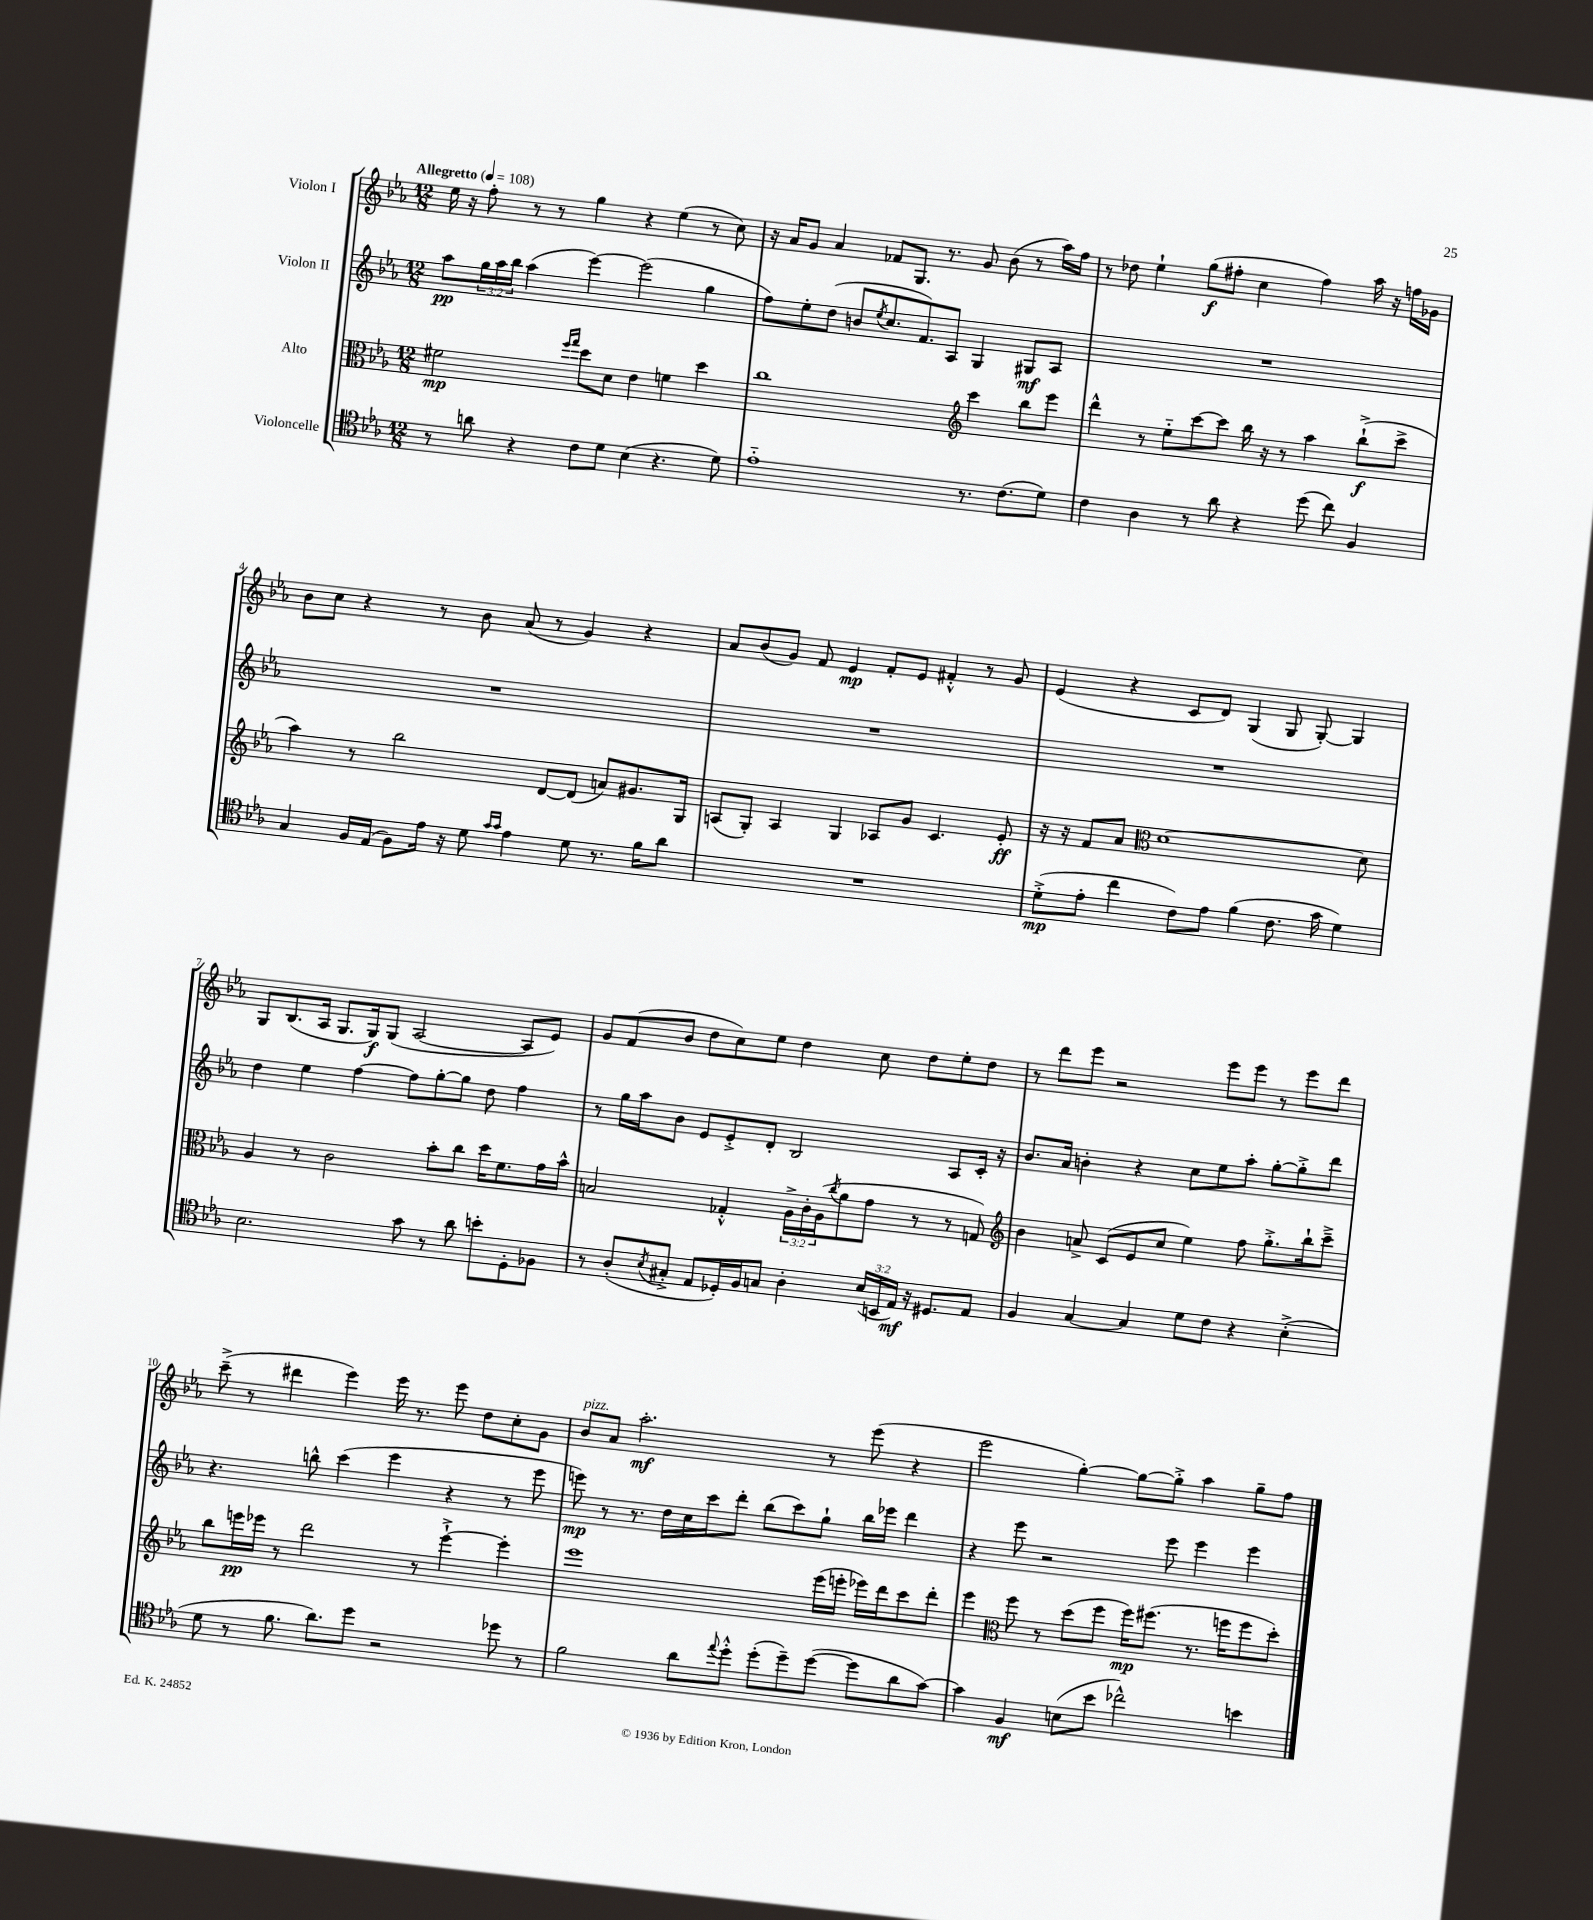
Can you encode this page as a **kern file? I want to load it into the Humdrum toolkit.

**kern	**kern	**kern	**kern
*staff4	*staff3	*staff2	*staff1
*clefC4	*clefC3	*clefG2	*clefG2
*k[b-e-a-]	*k[b-e-a-]	*k[b-e-a-]	*k[b-e-a-]
*M12/8	*M12/8	*M12/8	*M12/8
*MM108	*MM108	*MM108	*MM108
8r	2f#\	8aa-\L	16ee-\
.	.	.	16r
8a\	.	24gg\L	8ff'\
.	.	24aa-\	.
.	.	24bb-\JJ	.
4r	.	(4aa-\	8r
.	.	.	8r
.	16qqff/LL	.	.
.	16qqgg/JJ	.	.
8c\L	8dd\L	[4eee-\)	4gg\
8d\J	8d\J	.	.
(4B-\	4e-\	(2eee-\]	4r
4.r	4f\	.	(4ee-\
.	4dd\	4gg\	8r
8d\)	.	.	8cc\)
=	=	=	=
1e-'~	1cc	8ff\L)	16r
.	.	.	16a-/LK
.	.	8ee-'\	8g/J
.	.	(8dd\J	4a-/
.	.	8b/L	.
.	.	8qee-/	.
.	.	8.cc/	8f-/L
.	.	.	8.G/J
.	.	8.f/)	.
.	.	.	8.r
.	.	8A-/J	.
*	*clefG2	*	*
8.r	4ccc\	4G/	8g/
.	.	.	(8b-\
(8.c\L	.	.	.
.	8bb-\L	8G#/L	8r
8d\J)	8eee-\J	8A-/J	16aa-\LL)
.	.	.	16ff\JJ
=	=	=	=
4c\	4ddd^^\	1.r	8r
.	.	.	8dd-\
4A-\	8r	.	4ee-`\
.	8ee-'~\L	.	.
8r	[8ccc\	.	(8gg\L
8a-\	8ccc\]J	.	8ff#'\J
4r	16bb-\	.	4cc\
.	16r	.	.
.	8r	.	.
(8dd\	4aa-\	.	4ff#\)
8cc\)	.	.	.
4F/	(8bb-`^\L	.	16aa-\
.	.	.	16r
.	8ccc^\J	.	16ff\LL
.	.	.	16g-\JJ
=	=	=	=
4G/	4aa-\)	1.r	8b-\L
.	.	.	8cc\J
16F/LL	8r	.	4r
(16E-/JJ	.	.	.
8F\L)	2bb-\	.	.
16e-\Jk	.	.	8r
16r	.	.	.
8d\	.	.	8b-\
16qqg/LL	.	.	.
16qqg/JJ	.	.	.
4e-\	.	.	(8a-/
.	[8d/L	.	8r
8d\	(8d/]J	.	4g/)
8.r	8a/L)	.	.
.	8.g#/	.	4r
16f\LK	.	.	.
8a-\J	.	.	.
.	16G/Jk	.	.
=	=	=	=
1.r	(8A/L	1.r	8a-/L
.	8G'/J)	.	(8b-/
.	4A/	.	8g/J)
.	.	.	8f/
.	4G/	.	4e-/
.	8A-/L	.	8f'/L
.	8g/J	.	8e-/J
.	4.c/	.	4f#'^^/
.	.	.	8r
.	8e-'/	.	8g/
=	=	=	=
(8d'^\L	16r	1.r	(4e-/
.	16r	.	.
8e-'\J	8f/L	.	.
4cc\	8a-/J	.	4r
*	*clefC3	*	*
.	[1d	.	.
8c\L)	.	.	8c/L
8e-\J	.	.	8d/J)
(4f\	.	.	(4G/
8.c\	.	.	8G/
.	.	.	[8G'/)
16g\	.	.	.
4d\)	.	.	4G/]
.	8d\]	.	.
=	=	=	=
2.B-\	4A-/	4dd\	8G/L
.	.	.	(8.B-/
.	8r	4ee-\	.
.	.	.	16A-/Jk
.	2c\	.	8.G/L
.	.	[4ff\	.
.	.	.	16G/k)
.	.	.	(8G/J
8g\	.	8ff\]L	[2A-/
8r	8b-'\L	[8gg'\	.
8a-\	8cc\J	8gg\]J	.
8b'\L	16dd\LK	8dd\	.
.	8.f\	.	.
8D'\	.	4ff\	8A-/]L
8F-\J	16g\L	.	8e-/J)
.	16b-^^\JJ	.	.
=	=	=	=
8r	2B/	8r	8g/L
(8A-'/L	.	16gg\LL	(8f/
.	.	16aa-\J	.
8qB-/	.	.	.
8G#'^/J	.	8b-\J	8b-/J
8E-/L	.	8e-/L	8dd\L
16D-'/L)	4G-'^^/	8e-'^/	8cc\)
16F/J	.	.	.
8G/J	.	8d'/J	8ee-\J
4A-'\	24A-^\LL	2B-/	4dd\
.	24c'\	.	.
.	(24A-\J	.	.
.	8qcc/	.	.
.	8a-\	.	.
(24B-/LL	8g\J	.	8cc\
24BB/	.	.	.
24E-/JJ)	.	.	.
16r	8r	.	8dd\L
8.D#/L	.	.	.
.	8r	8A-/L	8ee-'\
8E-/J	8G/)	16c'/Jk	8dd\J
.	.	16r	.
=	=	=	=
*	*clefG2	*	*
4F/	4b-\	8.b-/L	8r
.	.	.	8ddd\L
.	.	16a-/Jk	.
[4G/	8a^/	4b'\	8eee-\J
.	(8c/L	.	2r
4G/]	8e-/	4r	.
.	8cc/J	.	.
8d\L	4ee-\)	8cc\L	.
8c\J	.	8ee-\	8eee-\L
4r	8ff\	8aa-'\J	8eee-\J
.	8.gg'^\L	[8gg'\L	8r
(4B-'^\	.	8gg'^\]	8eee-\L
.	16bb-`\k	.	.
.	8ccc~^\J	8ddd\J	8ddd\J
=	=	=	=
8d\	8bb-\L	4.r	(8ccc~^\
8r	16eee\L	.	8r
.	16eee-\JJ	.	.
8.f\	8r	.	4ddd#\
.	2ddd\	8bb^^\	.
8.a-\L)	.	.	.
.	.	(4ccc\	4eee-\)
8dd\J	.	.	.
2r	.	4eee-\	16eee-\
.	.	.	8.r
.	8r	.	.
.	[4eee-`^\	4r	8eee-\
.	.	.	8dd\L
8dd-\	4eee-'\]	8r	8cc'\
8r	.	8eee-\	8g\J
=	=	=	=
2f\	1eee-	8eee\)	8b-/L
.	.	8r	8a-/J
.	.	8.r	2.aa-'\
.	.	16dd\LL	.
8a-\L	.	16cc\	.
.	.	16ccc\J	.
8qqee-/	.	.	.
8dd'^^\J	.	8ddd'\J	.
(8dd'\L	.	(8bb-\L	.
8dd~\)	.	8ccc\)	.
([8dd\J	(16eee-\LL	8gg`\J	8r
.	16eee'\JJ	.	.
8dd\]L	16eee-\LL)	16bb-\LL	(8eee-\
.	16ddd\J	16eee-\JJ	.
8a-\	8ccc\	4ddd\	4r
[8g\J)	8ddd'\J	.	.
=	=	=	=
4g\]	4eee-\	4r	2eee-\
*	*clefC3	*	*
4F/	8ff\	8eee-\	.
.	8r	2r	.
(8B\L	(8dd\L	.	[4gg'\)
8b-\J	8ff\J	.	.
2cc-^^\)	16ff\LK)	.	8gg\_L
.	(8.ff#\J	.	.
.	.	8eee-\	8gg'^\]J
.	8.r	4eee-\	4aa-\
.	16ff\LK	.	.
4b\	8ff\	4eee-\	8gg~\L
.	8dd'\J)	.	8ff\J
==	==	==	==
*-	*-	*-	*-
